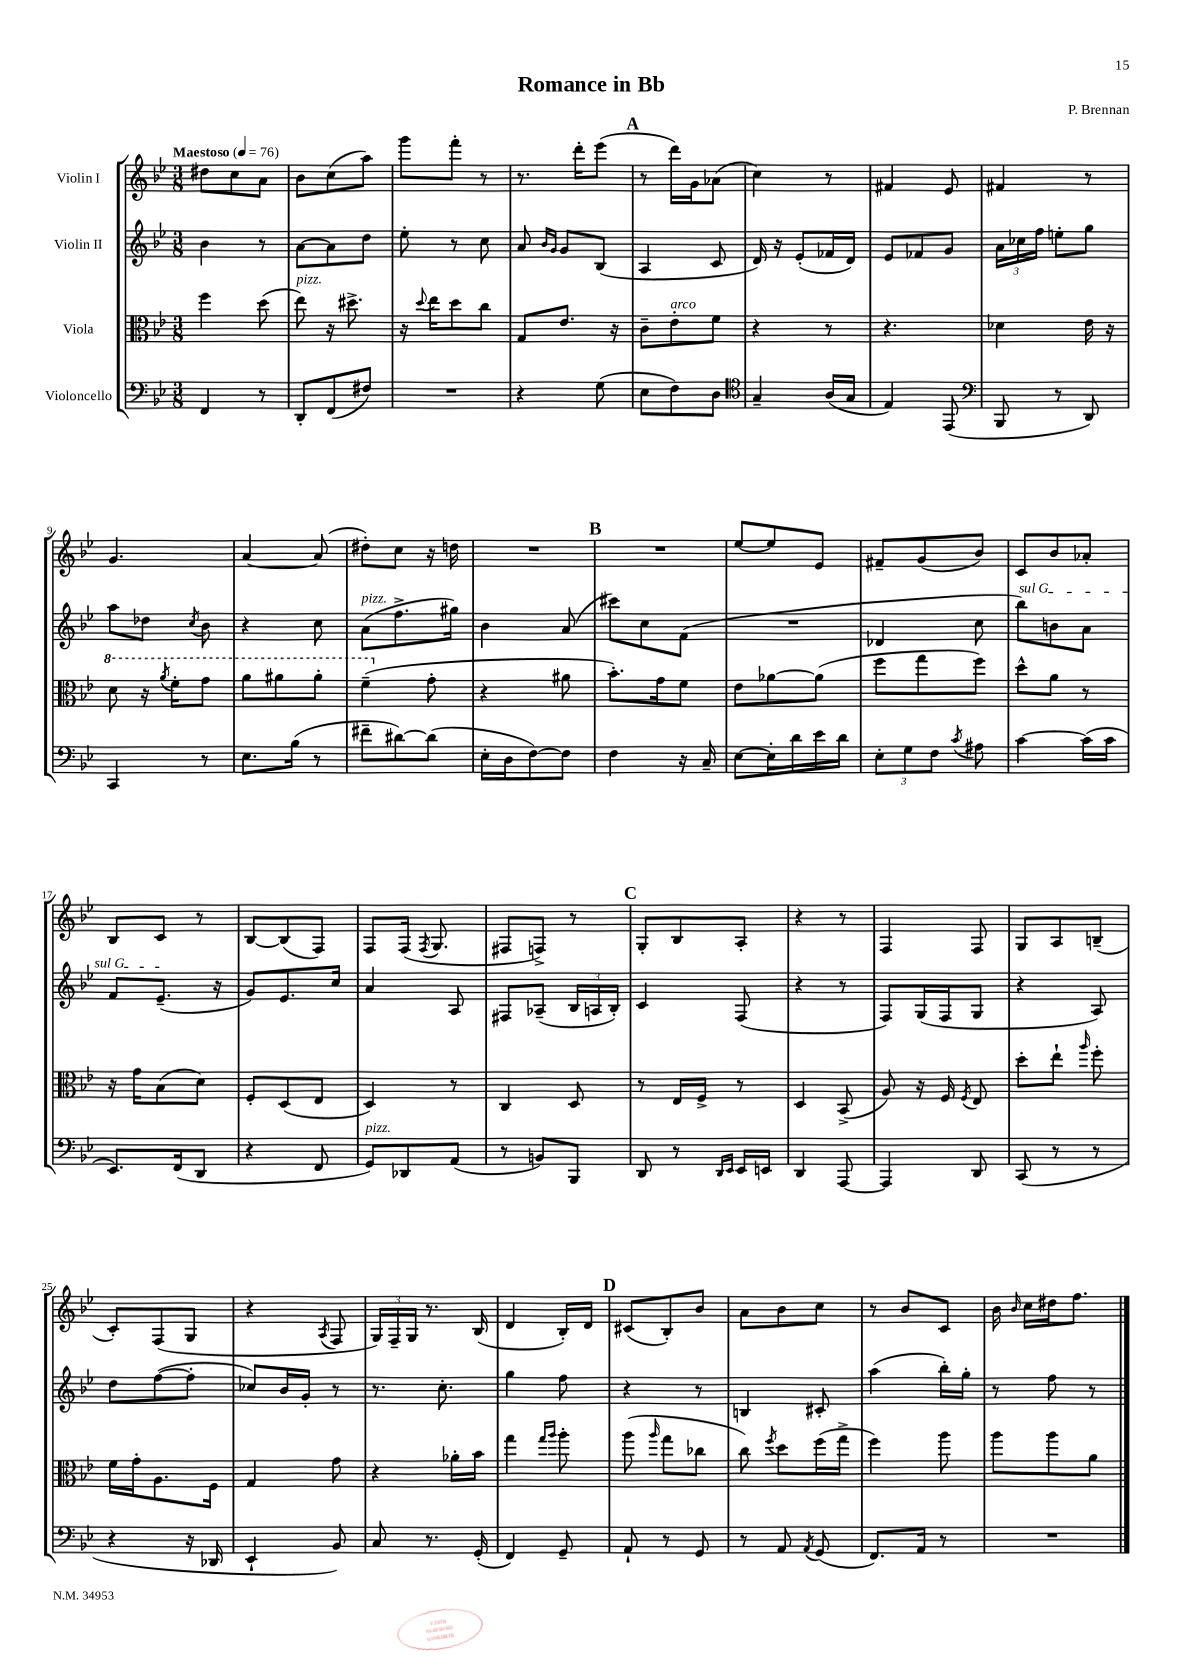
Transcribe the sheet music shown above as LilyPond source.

\header { title = "Romance in Bb" composer = "P. Brennan" }
<<
\new StaffGroup <<
\new Staff = "s0" \with { instrumentName = "Violin I" } {
    \clef treble \key bes \major \numericTimeSignature \time 3/8 \tempo "Maestoso" 4 = 76
    \autoBeamOff dis''8[ c''8 a'8] |
    bes'8[ c''8( a''8]) |
    g'''8[ f'''8]-. r8 |
    r8. d'''16[-. ees'''8]( |
    \mark \markup { \bold "A" } r8 d'''16[) g'16 aes'8]( |
    c''4) r8 |
    fis'4 ees'8 |
    fis'4 r8 |
    g'4. |
    a'4~ a'8( |
    dis''8[-.) c''8] r16 d''16 |
    R4. |
    \mark \markup { \bold "B" } R4. |
    ees''8[~ ees''8 ees'8] |
    fis'8[-- g'8( bes'8]) |
    c'8[ bes'8 aes'8]-. |
    bes8[ c'8] r8 |
    bes8[~ bes8( f8]) |
    f8[ f16]( \acciaccatura { f8 } g8. |
    fis8[ f8]->) r8 |
    \mark \markup { \bold "C" } g8[-. bes8 a8]-. |
    r4 r8 |
    f4 f8 |
    g8[ a8 b8]--( |
    c'8[-.) f8( g8] |
    r4 \acciaccatura { a8 } f8 |
    \tuplet 3/2 { g16[) f16-- g16] } r8. bes16( |
    d'4 bes16[-.) d'16] |
    \mark \markup { \bold "D" } cis'8[( bes8-.) bes'8] |
    a'8[ bes'8 c''8] |
    r8 bes'8[ c'8] |
    bes'16 \grace { bes'16 } c''16[ dis''16 f''8.] \bar "|." |
}
\new Staff = "s1" \with { instrumentName = "Violin II" } {
    \clef treble \key bes \major \numericTimeSignature \time 3/8
    \autoBeamOff bes'4 r8 |
    a'8[~ a'8 d''8] |
    ees''8-. r8 c''8 |
    a'8 \grace { bes'16[ g'16] } g'8[ bes8]( |
    \mark \markup { \bold "A" } a4 c'8 |
    d'16) r16 ees'8[-.( fes'16 d'16]) |
    ees'8[ fes'8 g'8] |
    \tuplet 3/2 { a'16[ ces''16 f''16] } e''8[-. g''8] |
    a''8[ des''8] \acciaccatura { c''8 } bes'8 |
    r4 c''8 |
    a'8[^\markup { \italic "pizz." }( f''8.-> gis''16]) |
    bes'4 a'8( |
    \mark \markup { \bold "B" } cis'''8[) c''8 f'8]( |
    R4. |
    des'4 c''8 |
    \once \override TextSpanner.bound-details.left.text = \markup { \italic "sul G" } bes''8[\startTextSpan) b'8 a'8] |
    f'8[ ees'8.]--\stopTextSpan( r16 |
    g'8[) ees'8. c''16] |
    a'4 a8 |
    fis8[ aes8]--( \tuplet 3/2 { bes16[ a16 bes16]-.) } |
    \mark \markup { \bold "C" } c'4 f8( |
    r4 r8 |
    f8[) g16( f16 g8] |
    r4 a8) |
    d''8[ f''8~( f''8]-. |
    ces''8[) bes'16 g'16]-. r8 |
    r8. c''8.-. |
    g''4 f''8 |
    \mark \markup { \bold "D" } r4 r8 |
    b4 cis'8-. |
    a''4( bes''16[-.) g''16]-. |
    r8 f''8 r8 \bar "|." |
}
\new Staff = "s2" \with { instrumentName = "Viola" } {
    \clef alto \key bes \major \numericTimeSignature \time 3/8
    \autoBeamOff f''4 d''8( |
    ees''8^\markup { \italic "pizz." }) r16 dis''8.-> |
    r16 \appoggiatura { d''8 } ees''16[ d''8 c''8] |
    g8[ ees'8.] r16 |
    \mark \markup { \bold "A" } c'8[-- ees'8-.^\markup { \italic "arco" } f'8] |
    r4 r8 |
    r4. |
    des'4 ees'16 r16 |
    \ottava #1 d''8 r16 \acciaccatura { a''8 } f''16[-. g''8] |
    a''8[ ais''8 ais''8]-. |
    f''4--( \ottava #0 g'8-. |
    r4 ais'8 |
    \mark \markup { \bold "B" } bes'8.[-.) g'16 f'8] |
    ees'8[ aes'8~ aes'8]( |
    f''8[ g''8 f''8]) |
    d''8[-^ a'8] r8 |
    r16 g'16[ bes8( d'8]) |
    f8[-. d8( ees8] |
    d4) r8 |
    c4 d8 |
    \mark \markup { \bold "C" } r8 ees16[ f16]-> r8 |
    d4 bes,8->( |
    a8) r16 f16 \acciaccatura { f8 } ees8 |
    d''8[-. ees''8]-! \grace { a''16 } f''8-. |
    f'16[ g'16-. a8. f16] |
    g4 g'8 |
    r4 aes'16[-. bes'16] |
    g''4 \grace { g''16[ a''16] } a''8-. |
    \mark \markup { \bold "D" } a''8( \grace { a''16 } g''8[ ces''8] |
    c''8) \acciaccatura { f''8 } d''8[ f''16( g''16]-> |
    f''4) a''8 |
    a''8[ a''8 a'8] \bar "|." |
}
\new Staff = "s3" \with { instrumentName = "Violoncello" } {
    \clef bass \key bes \major \numericTimeSignature \time 3/8
    \autoBeamOff f,4 r8 |
    d,8[-. f,8( fis8]) |
    R4. |
    r4 g8( |
    \mark \markup { \bold "A" } ees8[ f8) d8] |
    \clef tenor g4-- a16[( g16] |
    ees4) ees,8( |
    \clef bass bes,,8 r8 d,8) |
    c,4 r8 |
    ees8.[ bes16]( r8 |
    fis'8[-- dis'8~) dis'8]( |
    ees16[-. d16 f8~) f8] |
    \mark \markup { \bold "B" } f4 r16 c16-- |
    ees8[~ ees16-. d'16 ees'16 d'16] |
    \tuplet 3/2 { ees8[-. g8 f8] } \acciaccatura { c'8 } ais8 |
    c'4~ c'16[( c'16] |
    ees,8.[) f,16( d,8] |
    r4 f,8 |
    g,8[^\markup { \italic "pizz." }) des,8 a,8]( |
    r8 b,8[) bes,,8] |
    \mark \markup { \bold "C" } d,8 r8 \grace { d,16[ ees,16] } ees,16[ e,16] |
    d,4 a,,8~ |
    a,,4 d,8 |
    c,8( r8 r8 |
    r4 r16 des,16 |
    ees,4-! bes,8) |
    c8 r8. g,16-.( |
    f,4) g,8-- |
    \mark \markup { \bold "D" } a,8-! r8 g,8 |
    r8 a,8 \acciaccatura { a,8 } g,8( |
    f,8.[) a,16] r8 |
    R4. \bar "|." |
}
>>
>>
